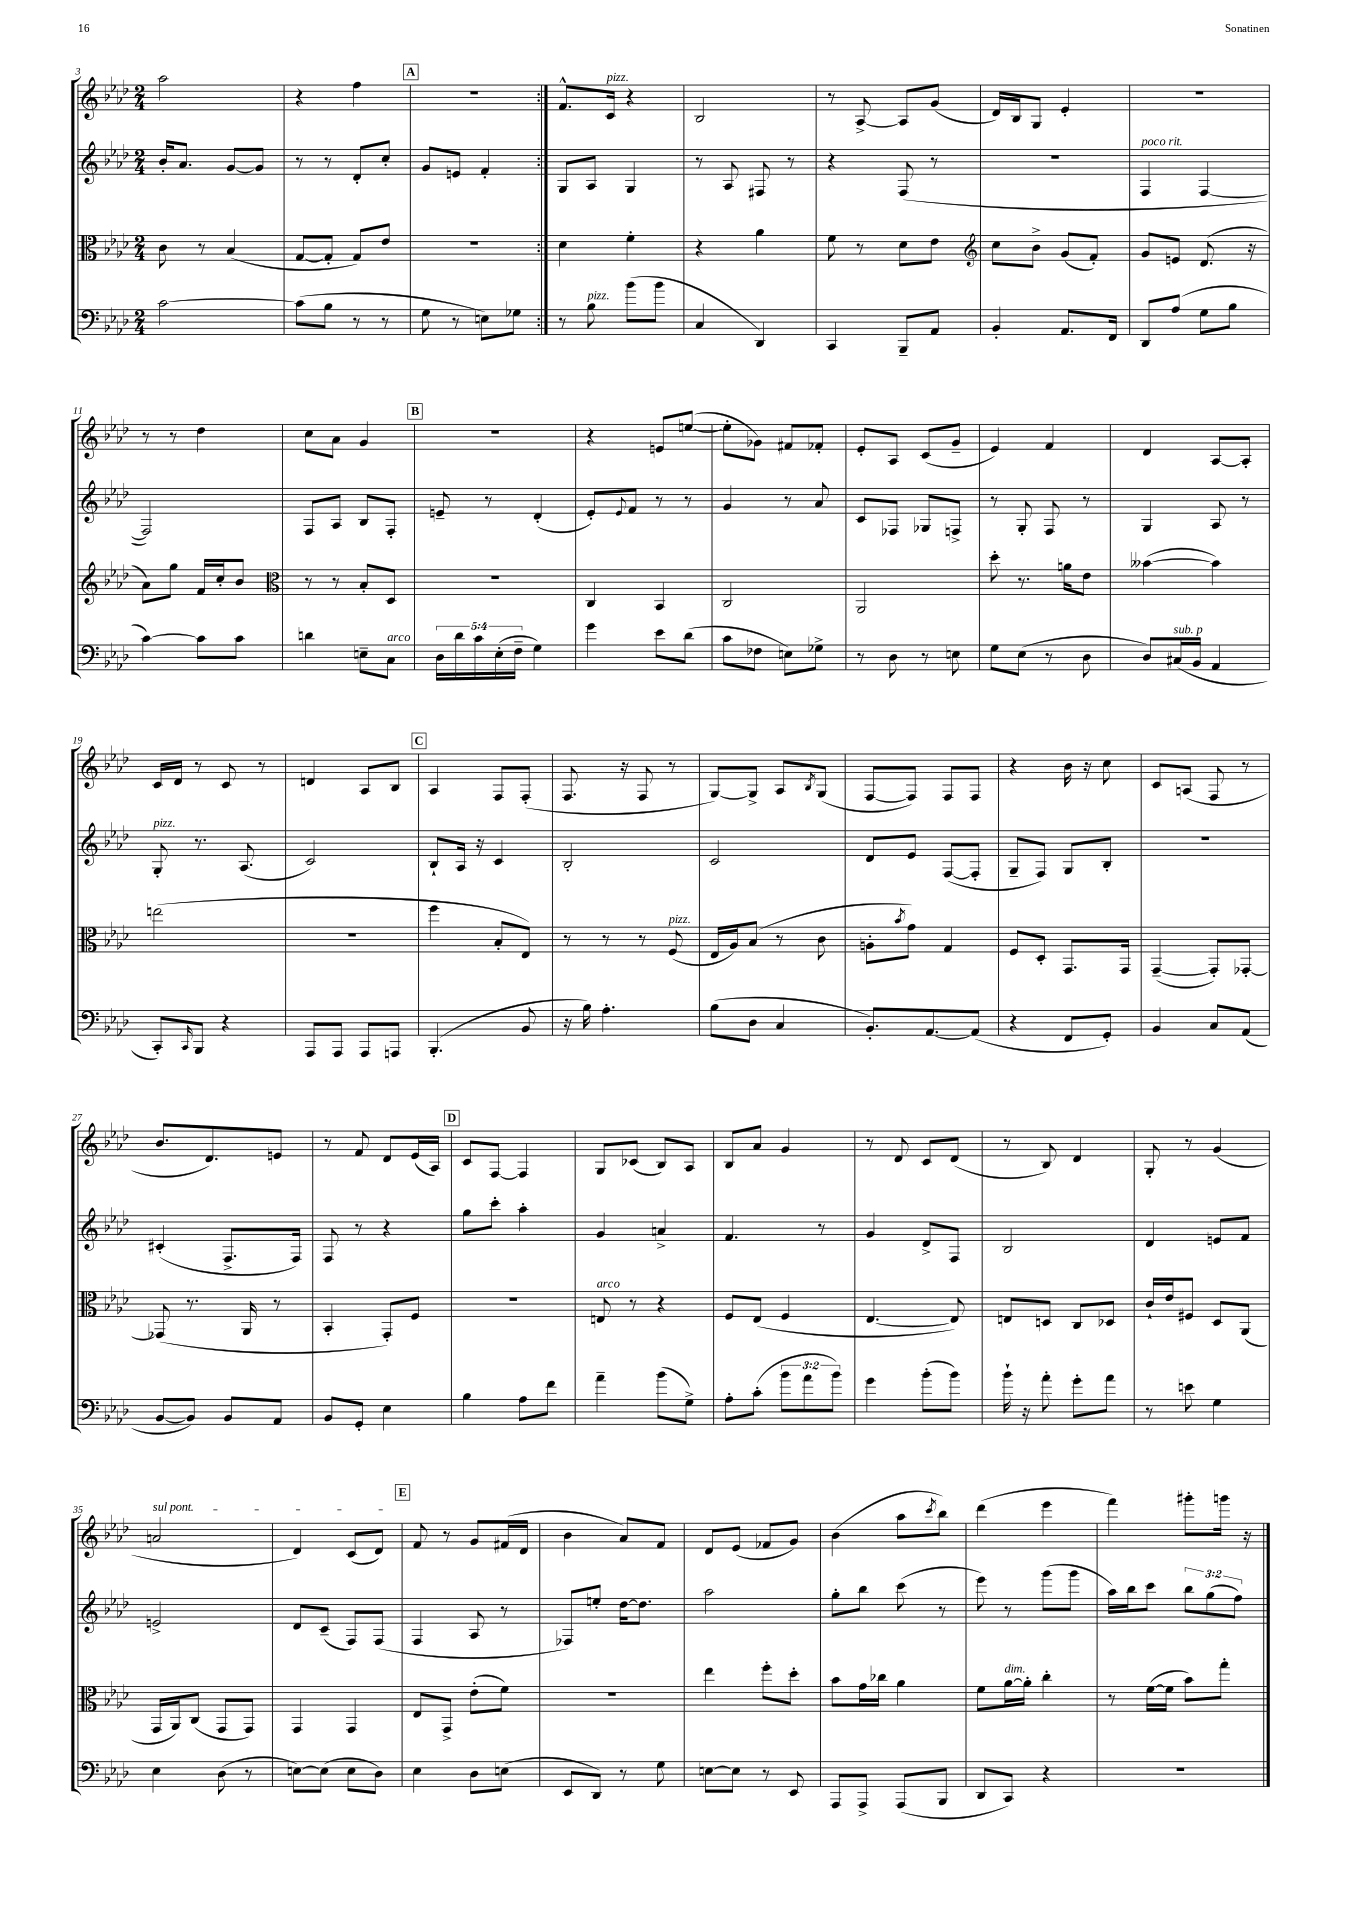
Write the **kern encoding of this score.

**kern	**kern	**kern	**kern
*staff4	*staff3	*staff2	*staff1
*clefF4	*clefC3	*clefG2	*clefG2
*k[b-e-a-d-]	*k[b-e-a-d-]	*k[b-e-a-d-]	*k[b-e-a-d-]
*M2/4	*M2/4	*M2/4	*M2/4
[2c\	8c\	16b-'/LK	2aa-\
.	.	8.a-/J	.
.	8r	.	.
.	(4B-/	[8g/L	.
.	.	8g/]J	.
=	=	=	=
(8c\]L	[8G/L	8r	4r
8B-\J	8G'/]J	8r	.
8r	8G/L)	8d-'/L	4ff\
8r	8e-/J	8cc'/J	.
=	=	=	=
8G\	2r	8g/L	2r
8r	.	8e/J	.
8E\L)	.	4f'/	.
8G-\J	.	.	.
=:|!	=:|!	=:|!	=:|!
8r	4d-\	8G/L	8.f^^/L
8B-\	.	8A-/J	.
.	.	.	16c/Jk
(8b-\L	4f'\	4G/	4r
8b-\J	.	.	.
=	=	=	=
4C/	4r	8r	2B-/
.	.	8A-/	.
4DD-/)	4a-\	8F#/	.
.	.	8r	.
=	=	=	=
4CC/	8f\	4r	8r
.	8r	.	[8A-^/
8BBB-~/L	8d-\L	(8F/	8A-/]L
8AA-/J	8e-\J	8r	(8g/J
=	=	=	=
*	*clefG2	*	*
4BB-'/	8cc\L	2r	16d-/LL)
.	.	.	16B-/J
.	8b-^\J	.	8G/J
8.AA-/L	(8g/L	.	4e-'/
.	8f'/J)	.	.
16FF/Jk	.	.	.
=	=	=	=
8DD-/L	8g/L	4F/	2r
(8A-/J	8e/J	.	.
8G\L	(8.d-/	[4F/	.
8B-\J	.	.	.
.	16r	.	.
=	=	=	=
[4c\)	8a-\L)	2F/])	8r
.	8gg\J	.	8r
8c\]L	16f/LL	.	4dd-\
.	16cc'/J	.	.
8c\J	8b-/J	.	.
=	=	=	=
*	*clefC3	*	*
4d\	8r	8F/L	8cc\L
.	8r	8A-/J	8a-\J
8E~\L	8B-'/L	8B-/L	4g/
8C\J	8D-/J	8F'/J	.
=	=	=	=
20D-\LL	2r	8e~/	2r
20d-\	.	.	.
20c\	.	.	.
.	.	8r	.
(20E-'\	.	.	.
20F~\JJ	.	.	.
4G\)	.	(4d-'/	.
=	=	=	=
4g\	4C/	8e-'/L)	4r
.	.	8qqe-/	.
.	.	8f/J	.
8e-\L	4BB-/	8r	8e/L
(8d-\J	.	8r	([8ee/J
=	=	=	=
8c\L	2C/	4g/	8ee'\]L
8F-\J	.	.	8g-\J)
8E\L)	.	8r	8f#/L
8G-^\J	.	8a-/	8f-'/J
=	=	=	=
8r	2AA-/	8c/L	8e-'/L
8D-\	.	8F-/J	8A-/J
8r	.	8G-/L	(8c/L
8E\	.	8F^/J	8g~/J
=	=	=	=
8G\L	8dd-'\	8r	4e-/)
(8E-\J	8.r	8G'/	.
8r	.	8F/	4f/
.	16a\LK	.	.
8D-\	8e-\J	8r	.
=	=	=	=
8D-/L)	([4b--\	4G/	4d-/
(16C#/L	.	.	.
16BB-/JJ	.	.	.
4AA-/	4b--\])	8A-/	[8A-/L
.	.	8r	8A-'/]J
=	=	=	=
8CC'/L)	(2ee\	8G'/	16c/LL
.	.	.	16d-/JJ
16qqCC/	.	.	.
8BBB-/J	.	8.r	8r
4r	.	.	8c/
.	.	(8.A-/	.
.	.	.	8r
=	=	=	=
8AAA-/L	2r	2c/)	4d/
8AAA-/J	.	.	.
8AAA-/L	.	.	8A-/L
8AAA/J	.	.	8B-/J
=	=	=	=
(4.BBB-'/	4ff\	8B-`/L	4A-/
.	.	16A-/Jk	.
.	.	16r	.
.	8B-'/L	4c/	8F/L
8BB-/	8E-/J)	.	(8F'/J
=	=	=	=
16r	8r	2B-'/	8.F/
16B-\)	.	.	.
4.A-'\	8r	.	.
.	.	.	16r
.	8r	.	8F/
.	(8F/	.	8r
=	=	=	=
(8B-\L	16E-/LL	2c/	[8G/L)
.	16A-/J)	.	.
8D-\J	(8B-/J	.	8G^/]J
4C/	8r	.	8A-/L
.	.	.	8qB-/
.	8c\	.	(8G/J
=	=	=	=
8.BB-'/L)	8A'\L	8d-/L	[8F/L
.	8qb-/	.	.
.	8g\J)	8e-/J	8F/]J)
[8.AA-/	.	.	.
.	4G/	([8F/L	8F/L
(8AA-/]J	.	8F'/]J	8F/J
=	=	=	=
4r	8F/L	8G~/L	4r
.	8D-'/J	8F/J)	.
8FF/L	8.GG/L	8G/L	16b-\
.	.	.	16r
8GG'/J)	.	8B-'/J	8cc\
.	16GG/Jk	.	.
=	=	=	=
4BB-/	([4GG~/	2r	8c/L
.	.	.	(8A/J
8C/L	8GG'/]L)	.	8F/
(8AA-/J	[8GG-'/J	.	8r
=	=	=	=
[8BB-/L	(8GG-/]	(4c#'/	8.b-/L
8BB-/]J)	8.r	.	.
.	.	.	8.d-/)
8BB-/L	.	8.F^/L	.
.	16AA-/	.	.
8AA-/J	8r	.	8e/J
.	.	16F/Jk)	.
=	=	=	=
8BB-/L	4BB-'/	8F/	8r
8GG'/J	.	8r	8f/
4E-\	8GG'/L)	4r	8d-/L
.	8F/J	.	(16e-/L
.	.	.	16A-/JJ)
=	=	=	=
4B-\	2r	8gg\L	8c/L
.	.	8ccc'\J	[8F/J
8A-\L	.	4aa-'\	4F/]
8f\J	.	.	.
=	=	=	=
4a-~\	8E/	4g/	8G/L
.	8r	.	(8c-/J
(8b-\L	4r	4a^/	8B-/L)
8G^\J)	.	.	8A-/J
=	=	=	=
8A-'\L	8F/L	4.f/	8B-/L
(8c'\J	(8E-/J	.	8a-/J
12b-\L	4F/	.	4g/
12a-\	.	.	.
.	.	8r	.
12b-\J)	.	.	.
=	=	=	=
4g\	[4.E-/	4g/	8r
.	.	.	8d-/
(8b-'\L	.	8d-^/L	8c/L
8b-\J)	8E-/])	8F/J	(8d-/J
=	=	=	=
16b-`\	8E/L	2B-/	8r
16r	.	.	.
8a-'\	8D/J	.	8B-/)
8g'\L	8C/L	.	4d-/
8a-\J	8D-/J	.	.
=	=	=	=
8r	16c`/LL	4d-/	8G'/
.	16e-/J	.	.
8e\	8F#/J	.	8r
4G\	8D-/L	8e/L	(4g/
.	(8AA-/J	8f/J	.
=	=	=	=
4E-\	16GG/LL	2e^/	2a/
.	16AA-/J)	.	.
.	(8C/J	.	.
(8D-\	8GG/L	.	.
8r	8GG/J)	.	.
=	=	=	=
[8E\L)	4GG/	8d-/L	4d-/)
(8E\]J	.	(8c~/J	.
8E\L	4GG/	8F/L)	(8c/L
8D-\J)	.	(8F/J	8d-/J)
=	=	=	=
4E-\	8E-/L	4F/	8f/
.	8GG^/J	.	8r
8D-\L	(8e-'\L	8A-/	8g/L
(8E\J	8f\J)	8r	(16f#/L
.	.	.	16d-/JJ
=	=	=	=
8EE-/L	2r	8F-/L)	4b-\
8DD-/J)	.	8ee'/J	.
8r	.	[16dd-\LK	8a-/L)
.	.	8.dd-\]J	.
8G\	.	.	8f/J
=	=	=	=
[8E\L	4ee-\	2aa-\	8d-/L
8E\]J	.	.	(8e-/J
8r	8ff'\L	.	8f-/L
8EE-/	8dd-'\J	.	8g/J)
=	=	=	=
8AAA-/L	8b-\L	8gg'\L	(4b-\
8AAA-^/J	16g\L	8bb-\J	.
.	16cc-\JJ	.	.
(8AAA-/L	4a-\	(8ccc\	8aa-\L
.	.	.	8qccc/
8BBB-/J	.	8r	8bb-\J)
=	=	=	=
8DD-/L	8f\L	8eee-\)	(4ddd-\
8CC/J)	[16a-\L	8r	.
.	16a-'\]JJ	.	.
4r	4cc'\	(8ggg\L	4eee-\
.	.	8ggg\J	.
=	=	=	=
2r	8r	16aa-\LL)	4fff\)
.	.	16bb-\J	.
.	([16f\LL	8ccc\J	.
.	16f\]JJ	.	.
.	8b-\L)	12bb-\L	8ggg#'\L
.	.	(12gg\	.
.	8gg'\J	.	16ggg\Jk
.	.	12ff\J)	.
.	.	.	16r
==	==	==	==
*-	*-	*-	*-
